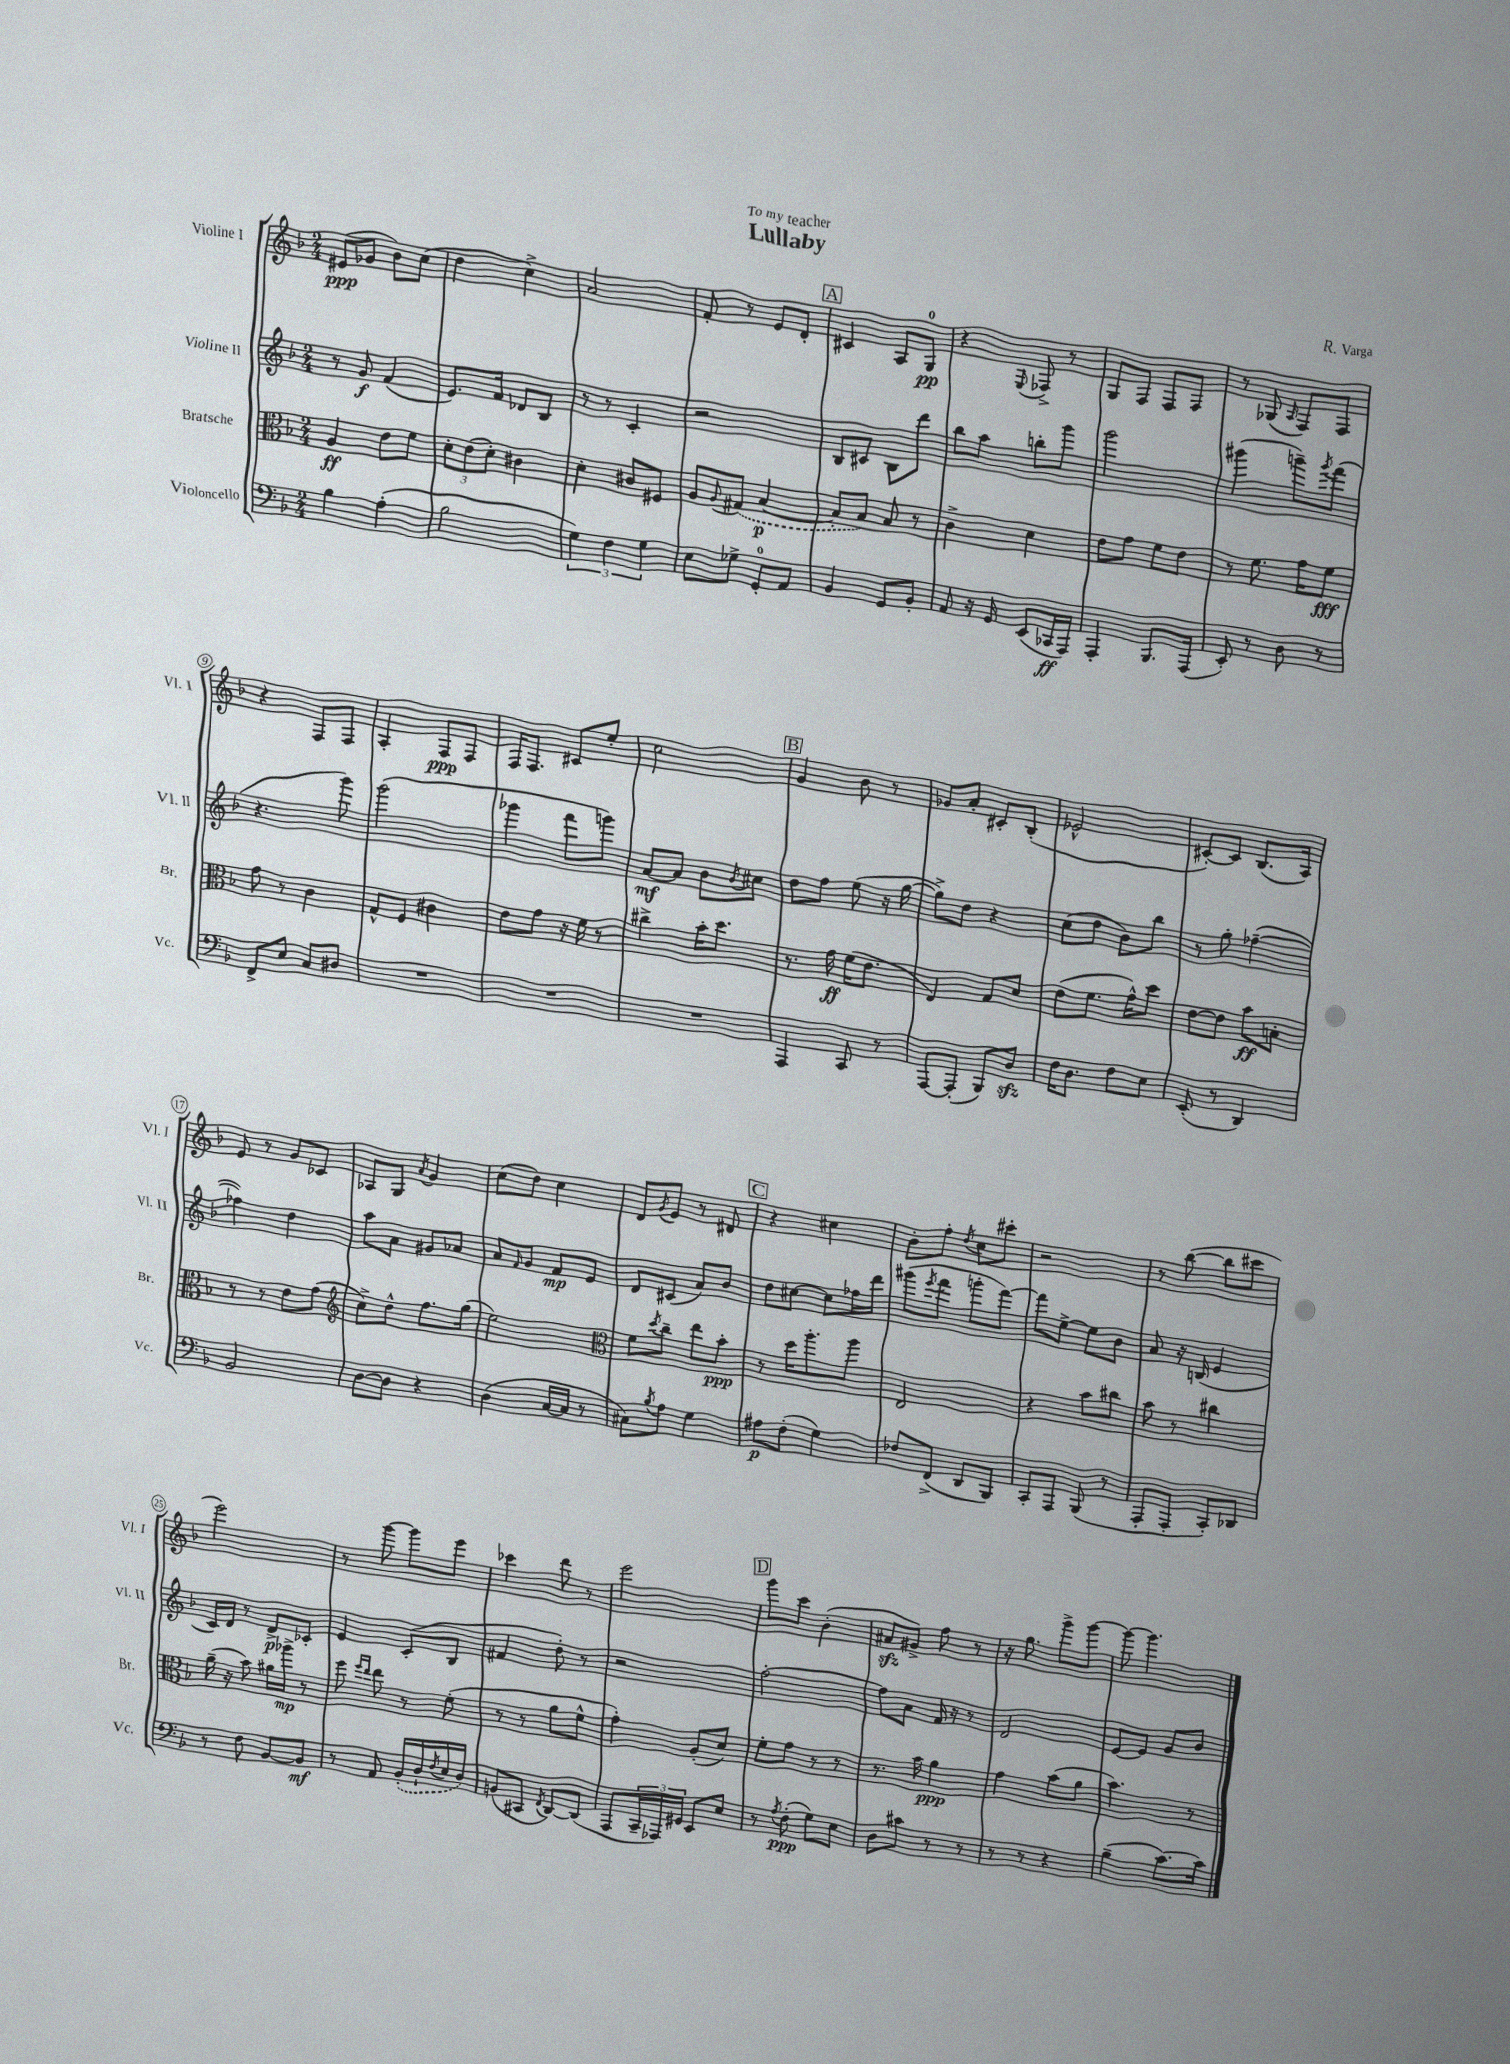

**kern	**kern	**kern	**kern
*staff4	*staff3	*staff2	*staff1
*clefF4	*clefC3	*clefG2	*clefG2
*k[b-]	*k[b-]	*k[b-]	*k[b-]
*M2/4	*M2/4	*M2/4	*M2/4
4B-\	4A/	8r	(8e#/L
.	.	8g/	8g-/J
(4A'\	8e\L	(4f/	8b-\L)
.	8f\J	.	(8cc\J
=	=	=	=
2B-\	12d'\L	8.e/L)	4dd\
.	(12e\	.	.
.	12d'\J)	.	.
.	.	16f/Jk	.
.	4c#\	8d-/L	4cc^\)
.	.	8B-/J	.
=	=	=	=
6G\)	4d'\	8r	2a/
.	.	8r	.
6F\	.	.	.
.	8c#/L	4c'/	.
6G\	.	.	.
.	8F#/J	.	.
=	=	=	=
8E\L	8A/L	2r	8f'/
.	8qqA/	.	.
8G-^\J	(8G#/J	.	8r
8GG'/L	[4B-/	.	8e/L
8AA/J	.	.	8d'/J
=	=	=	=
4BB-/	8B-'/]L	8B-/L	4c#/
.	8B-/J)	8c#/J	.
8GG/L	8B-/	8B-\L	8A/L
8BB-'/J	8r	8ddd\J	8G/J
=	=	=	=
8AA/	4c^\	8bb-\L	4r
16r	.	8aa\J	.
16GG/	.	.	.
.	.	.	8qqE/
(8EE/L	4d\	8bb'\L	8F-^/
16CC-/L	.	8ggg\J	8r
16AAA/JJ)	.	.	.
=	=	=	=
4AAA'/	8e\L	2ggg\	8G/L
.	8g\J	.	8F/J
8.BBB-/L	8f\L	.	8F/L
.	8e\J	.	8F/J
(16AAA/Jk	.	.	.
=	=	=	=
8EE'/)	8r	(4ggg#\	8r
8r	8.f\	.	(8G-/
.	.	.	16qqA/
8D\	.	8ggg~\L)	8F/L)
.	16g\LK	.	.
.	.	8qggg/	.
8r	8f\J	(8fff\J	8F/J
=	=	=	=
8FF^/L	8g\	4.r	4r
8E/J	8r	.	.
8C/L	4c\	.	8F/L
8D#/J	.	8ggg\)	8F/J
=	=	=	=
2r	8G^^/L	(2ggg\	4A'/
.	8F/J	.	.
.	4c#\	.	8F/L
.	.	.	8F/J
=	=	=	=
2r	8e\L	4ggg-\	16F/LK
.	.	.	8.F/J
.	8g\J	.	.
.	16r	8fff\L	8c#/L
.	16f\	.	.
.	8r	8ggg\J)	8ee'/J
=	=	=	=
2r	4cc#^\	[8a/L	2cc\
.	.	8a/]J	.
.	16b-'\LK	8b-\L	.
.	8.dd\J	.	.
.	.	8qb-/	.
.	.	8cc#\J	.
=	=	=	=
4AAA/	8.r	8dd\L	4g/
.	.	8ff\J	.
.	16g\	.	.
8CC/	(16f\LK	(8ee\	8b-\
.	8.e\J	.	.
8r	.	16r	8r
.	.	[16gg\	.
=	=	=	=
[8AAA/L	4E/)	8gg^\]L)	8g-/L
(8AAA'/]J	.	8dd\J	8a'/J
8BBB-/L)	8G/L	4r	8c#'/L
8D/J	8d/J	.	(8B-'/J
=	=	=	=
16F\LK	(8e\L	(8cc\L	2e-^^/
8.D\J	.	.	.
.	8.f\J	8dd\J	.
8F\L	.	8b-\L)	.
.	16g^^\LK)	.	.
8E\J	8dd\J	8bb-\J	.
=	=	=	=
(8EE'/	[8e\L	8r	[8c#'/L)
8r	8e\]J	8gg'\	8c#/]J
4DD/)	8b-\L	([4ff-~\	(8.B-/L
.	8B'\J	.	.
.	.	.	16A/Jk)
=	=	=	=
2BB-/	8r	4ff-\])	8e/
.	8r	.	8r
.	8e\L	4dd\	8g/L
.	(8g\J	.	8c-/J
=	=	=	=
*	*clefG2	*	*
[8D\L	8cc^\L)	8aa\L	8A-/L
8D\]J	8dd^^\J	8a\J	8G/J
.	.	.	8qa/
4r	8.ff\L	8g#/L	4g/
.	.	8a-/J	.
.	(16gg\Jk	.	.
=	=	=	=
(4D\	2ee\)	8a/L	(8cc\L
.	.	16qqf/	.
.	.	8g/J	8dd\J)
[16C/LL	.	8f/L	4cc\
16C/]JJ	.	.	.
8r	.	8e/J	.
=	=	=	=
*	*clefC3	*	*
8C#\L)	8f\L	8d/L	8d/L
8qB-/	8qdd/	.	8qg/
8A\J	8cc~\J	(8c#/J	8e/J
4G\	8ee\L	8a/L)	8r
.	8b-'\J	8b-/J	8d#/
=	=	=	=
8A#\L	8r	8dd\L	4r
(8F'\J	16dd\LK	[8cc#\J	.
.	8.aa'\	.	.
4G\)	.	8cc#\]L	4cc#\
.	8aa\J	16ff-\L	.
.	.	16ddd\JJ	.
=	=	=	=
8F-/L	2E/	(8ggg#\L	8b-'\L
.	.	8qeee/	.
(8FF^/J	.	8fff\J	8ff'\J
.	.	.	8qdd/
8DD/L	.	8ggg'\L	8cc\L
8BBB-/J)	.	[8fff\J)	8ccc#'\J
=	=	=	=
8CC'/L	4r	8fff\]L	2r
8AAA/J	.	[8ee^\J	.
(8BBB-/	8b-\L	8ee\]L	.
8r	8cc#\J	8b-\J	.
=	=	=	=
8AAA'/L	8b-\	8a/	8r
8AAA'/J	8r	16r	([8bb-\
.	.	(16B/	.
8CC'/L)	4cc#\	4e/	8bb-\]L
8DD-/J	.	.	8ccc#\J
=	=	=	=
8r	(16a~\	16c/LL)	2eee\)
.	16r	16d/JJ	.
8F\	8b-\)	8r	.
[8BB-/L	16a#\LL	8d^/L	.
.	16aa-^\JJ	.	.
8BB-/]J	8r	8c-'/J	.
=	=	=	=
8r	8ff\	4e/	8r
.	16qqff/LL	.	.
.	16qqee/JJ	.	.
8AA/	8ee\	.	[8ggg\
(16BB-'/LL	8r	(8c'/L	8ggg\]L
16D`/	.	.	.
8qF/	.	.	.
16E/	(8f'\	8B-/J	8eee\J
16D/JJ)	.	.	.
=	=	=	=
(8BB/L	8r	4f#/	4ccc-\
8CC#/J	8r	.	.
8qFF/	.	.	.
[8DD/L)	8a\L	8dd'\)	8ddd\
(8DD/]J	8f^^\J	8r	8r
=	=	=	=
8AAA/L	4g'\)	2r	2eee\
24CC~/L	.	.	.
24AAA-/)	.	.	.
24GG#/JJ	.	.	.
8EE/L	(8A'/L	.	.
8E/J	8d/J)	.	.
=	=	=	=
8r	8f'\L	[2ff'\	8ggg\L
8qA/	.	.	.
(8F'\	8g\J	.	8ccc\J
8G\L)	8r	.	(4b-'\
8E\J	8r	.	.
=	=	=	=
8D\L	8.r	8ff\]L	8a#/L
8c#\J	.	8a\J	8g#^/J)
.	16b-\	.	.
8r	4a\	16f/	8ff\
.	.	16r	.
8r	.	8r	8r
=	=	=	=
8r	4g\	2d/	16r
.	.	.	8.gg\
8r	.	.	.
4r	(8b-\L	.	8ggg^\L
.	8a\J	.	[8ggg\J
=	=	=	=
(4B-~\	4.b-\)	[8e/L	8ggg\_
.	.	8e/]J	4.ggg\]
[8.c\L)	.	8g/L	.
.	8r	8b-/J	.
16c\]Jk	.	.	.
==	==	==	==
*-	*-	*-	*-
